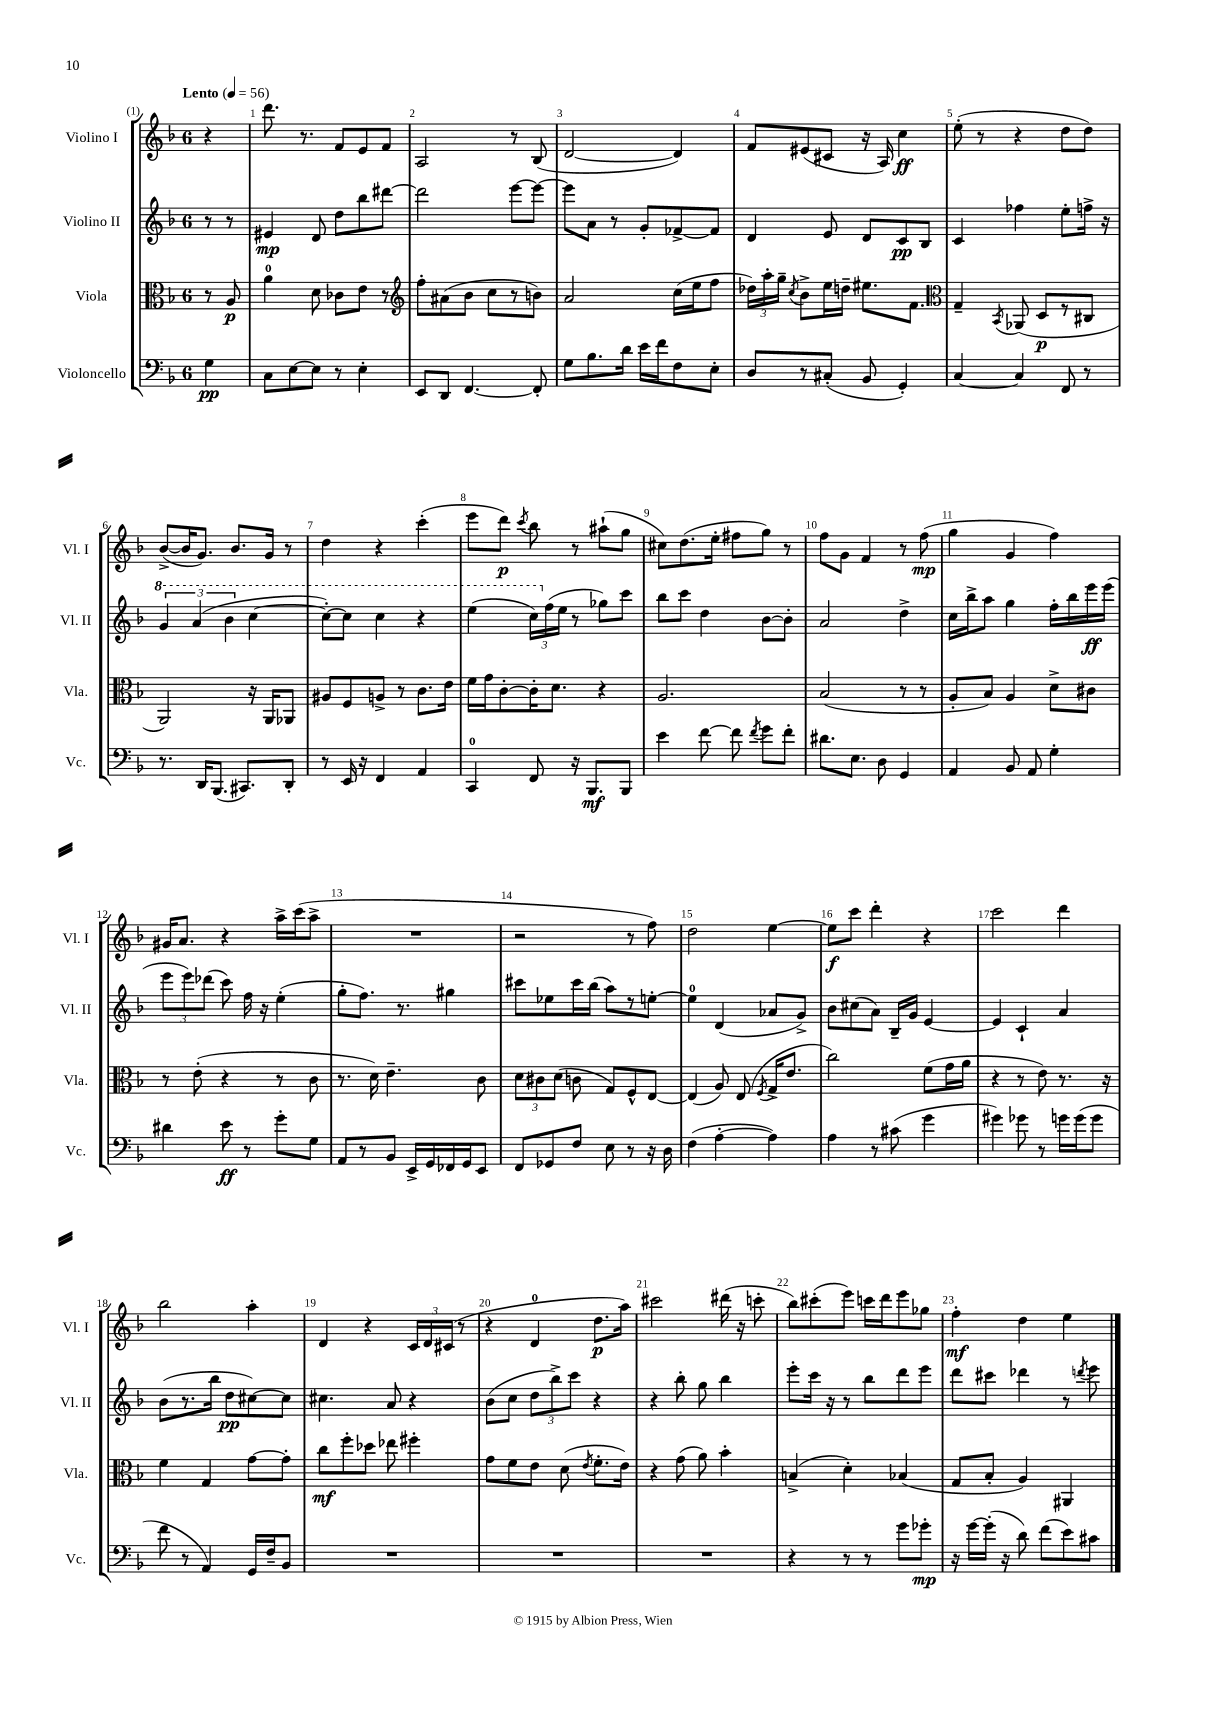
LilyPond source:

<<
\new StaffGroup <<
\new Staff = "s0" \with { instrumentName = "Violino I" shortInstrumentName = "Vl. I" } {
    \clef treble \key f \major \once \override Staff.TimeSignature.style = #'single-digit \time 6/8 \partial 4 \tempo "Lento" 4 = 56
    \autoBeamOff r4 |
    d'''8. r8. f'8[ e'8 f'8] |
    a2 r8 bes8( |
    d'2~ d'4) |
    f'8[ eis'8( cis'8] r16 a16) c''4\ff |
    e''8-.( r8 r4 d''8[ d''8]) |
    bes'8[~->( bes'16 g'8.]) bes'8.[ g'16] r8 |
    d''4 r4 c'''4-.( |
    e'''8[ d'''8]\p) \acciaccatura { c'''8 } bes''8 r8 ais''8[-!( g''8] |
    cis''8[) d''8.( e''16]-. fis''8[ g''8]) r8 |
    f''8[ g'8] f'4 r8 f''8\mp( |
    g''4 g'4 f''4) |
    gis'16[ a'8.] r4 a''16[-> c'''16( a''8]-> |
    R2. |
    r2 r8 f''8) |
    d''2 e''4~ |
    e''8[\f c'''8] d'''4-. r4 |
    c'''2 d'''4 |
    bes''2 a''4-. |
    d'4 r4 \tuplet 3/2 { c'16[ d'16 cis'16]( } r8 |
    r4 d'4-0 d''8.[\p a''16]) |
    cis'''2 dis'''16( r16 c'''8-. |
    bes''8[) cis'''8-.( e'''8]) c'''16[ d'''16 e'''8 ges''8] |
    f''4-.\mf d''4 e''4 \bar "|." |
}
\new Staff = "s1" \with { instrumentName = "Violino II" shortInstrumentName = "Vl. II" } {
    \clef treble \key f \major \once \override Staff.TimeSignature.style = #'single-digit \time 6/8 \partial 4
    \autoBeamOff r8 r8 |
    eis'4\mp d'8 d''8[ bes''8 dis'''8]~ |
    dis'''2 e'''8[~ e'''8]~ |
    e'''8[ a'8] r8 g'8[-. fes'8~-> fes'8] |
    d'4 e'8 d'8[ c'8\pp bes8] |
    c'4 fes''4 e''8[-. f''16]-> r16 |
    \tuplet 3/2 { \ottava #1 g''4 a''4( bes''4 } c'''4~ |
    c'''8[~-.) c'''8] c'''4 r4 |
    e'''4( \tuplet 3/2 { c'''16[) \ottava #0 f''16( e''16] } r8 ges''8[) c'''8] |
    bes''8[ c'''8] d''4 bes'8[~ bes'8]-. |
    a'2 d''4-> |
    c''16[ bes''16-> a''8] g''4 f''16[-. bes''16 e'''16\ff e'''16]( |
    \tuplet 3/2 { e'''8[ e'''8) des'''8]( } c'''8) f''16 r16 e''4-.( |
    g''8[-. f''8.]) r8. gis''4 |
    cis'''8[ ees''8 cis'''16 bes''16]( a''8[) r8 e''8]~-. |
    e''4-0 d'4( aes'8[ g'8]->) |
    bes'8[ cis''8( a'8]) bes16[-- g'16] e'4~ |
    e'4 c'4-! a'4 |
    bes'8[( r8. bes''16] d''8[\pp cis''8~) cis''8] |
    cis''4. a'8 r4 |
    bes'8[( c''8] \tuplet 3/2 { d''8[ bes''8->) c'''8] } r4 |
    r4 bes''8-. g''8 bes''4 |
    e'''8[-. c'''16] r16 r8 bes''8[ d'''8 e'''8] |
    d'''8[ cis'''8] des'''4 r8 \acciaccatura { d'''8 } e'''8 \bar "|." |
}
\new Staff = "s2" \with { instrumentName = "Viola" shortInstrumentName = "Vla." } {
    \clef alto \key f \major \once \override Staff.TimeSignature.style = #'single-digit \time 6/8 \partial 4
    \autoBeamOff r8 a8\p |
    a'4-0 d'8 ces'8[ e'8] r8 |
    \clef treble f''8[-. ais'8( bes'8] c''8[ r8 b'8]) |
    a'2 c''16[( e''16 f''8] |
    \tuplet 3/2 { des''16[) a''16-. g''16]-- } \acciaccatura { c''8 } bes'8[-> e''16 d''16]-- eis''8.[ f'8.] |
    \clef alto g4-- \acciaccatura { bes,8 } aes,8( d8[\p r8 cis8] |
    a,2) r16 a,16[ aes,8] |
    ais8[ f8 a8]-> r8 c'8.[ e'16] |
    f'16[ g'16 c'8~-. c'16-. d'8.] r4 |
    a2. |
    bes2( r8 r8 |
    a8[-. bes8]) a4 d'8[-> cis'8] |
    r8 e'8-.( r4 r8 c'8 |
    r8. d'16) e'4.-- c'8 |
    \tuplet 3/2 { d'8[ cis'8 d'8]( } c'8 g8[) f8-^ e8]~ |
    e4( a8) e8( \acciaccatura { f8 } g16[-> e'8.] |
    c''2) f'8[( g'16 a'16] |
    r4 r8 e'8) r8. r16 |
    f'4 g4 g'8[~ g'8]-. |
    c''8[\mf f''8-. des''8] ees''8 fis''4-. |
    g'8[ f'8 e'8] d'8( \acciaccatura { e'8 } f'8.[-. e'16]) |
    r4 g'8( a'8) bes'4-. |
    b4->( d'4-.) bes4( |
    g8[ bes8]-. a4) ais,4 \bar "|." |
}
\new Staff = "s3" \with { instrumentName = "Violoncello" shortInstrumentName = "Vc." } {
    \clef bass \key f \major \once \override Staff.TimeSignature.style = #'single-digit \time 6/8 \partial 4
    \autoBeamOff g4\pp |
    c8[ e8~ e8] r8 e4-. |
    e,8[ d,8] f,4.~ f,8-. |
    g8[ bes8. d'16] e'16[ f'16 f8 e8]-. |
    d8[ r8 cis8]-.( bes,8 g,4-.) |
    c4~ c4 f,8 r8 |
    r8. d,16[ bes,,8.]( cis,8.[) d,8]-. |
    r8 e,16 r16 f,4 a,4 |
    c,4-0 f,8 r16 bes,,8.[\mf bes,,8] |
    e'4 f'8~ f'8 \acciaccatura { f'8 } g'8[ f'8]-. |
    dis'8.[ e8.] d8 g,4 |
    a,4 bes,8 a,8 g4-. |
    dis'4 e'8\ff r8 g'8[-. g8] |
    a,8[ r8 bes,8] e,16[-> g,16 fes,16 g,16 e,8] |
    f,8[ ges,8 f8] e8 r8 r16 d16 |
    f4( a4~-. a4) |
    a4 r8 cis'8( g'4 |
    gis'4) ges'8 r8 g'16[ g'16( g'8] |
    f'8 r8 a,4) g,16[ f16-- bes,8] |
    R2. |
    R2. |
    R2. |
    r4 r8 r8 g'8[ ges'8]-.\mp |
    r16 g'16[~ g'16]-.( r16 d'8) f'8[( e'8) cis'8] \bar "|." |
}
>>
>>
\layout { \context { \Score \override BarNumber.break-visibility = ##(#f #t #t) barNumberVisibility = #all-bar-numbers-visible } }
